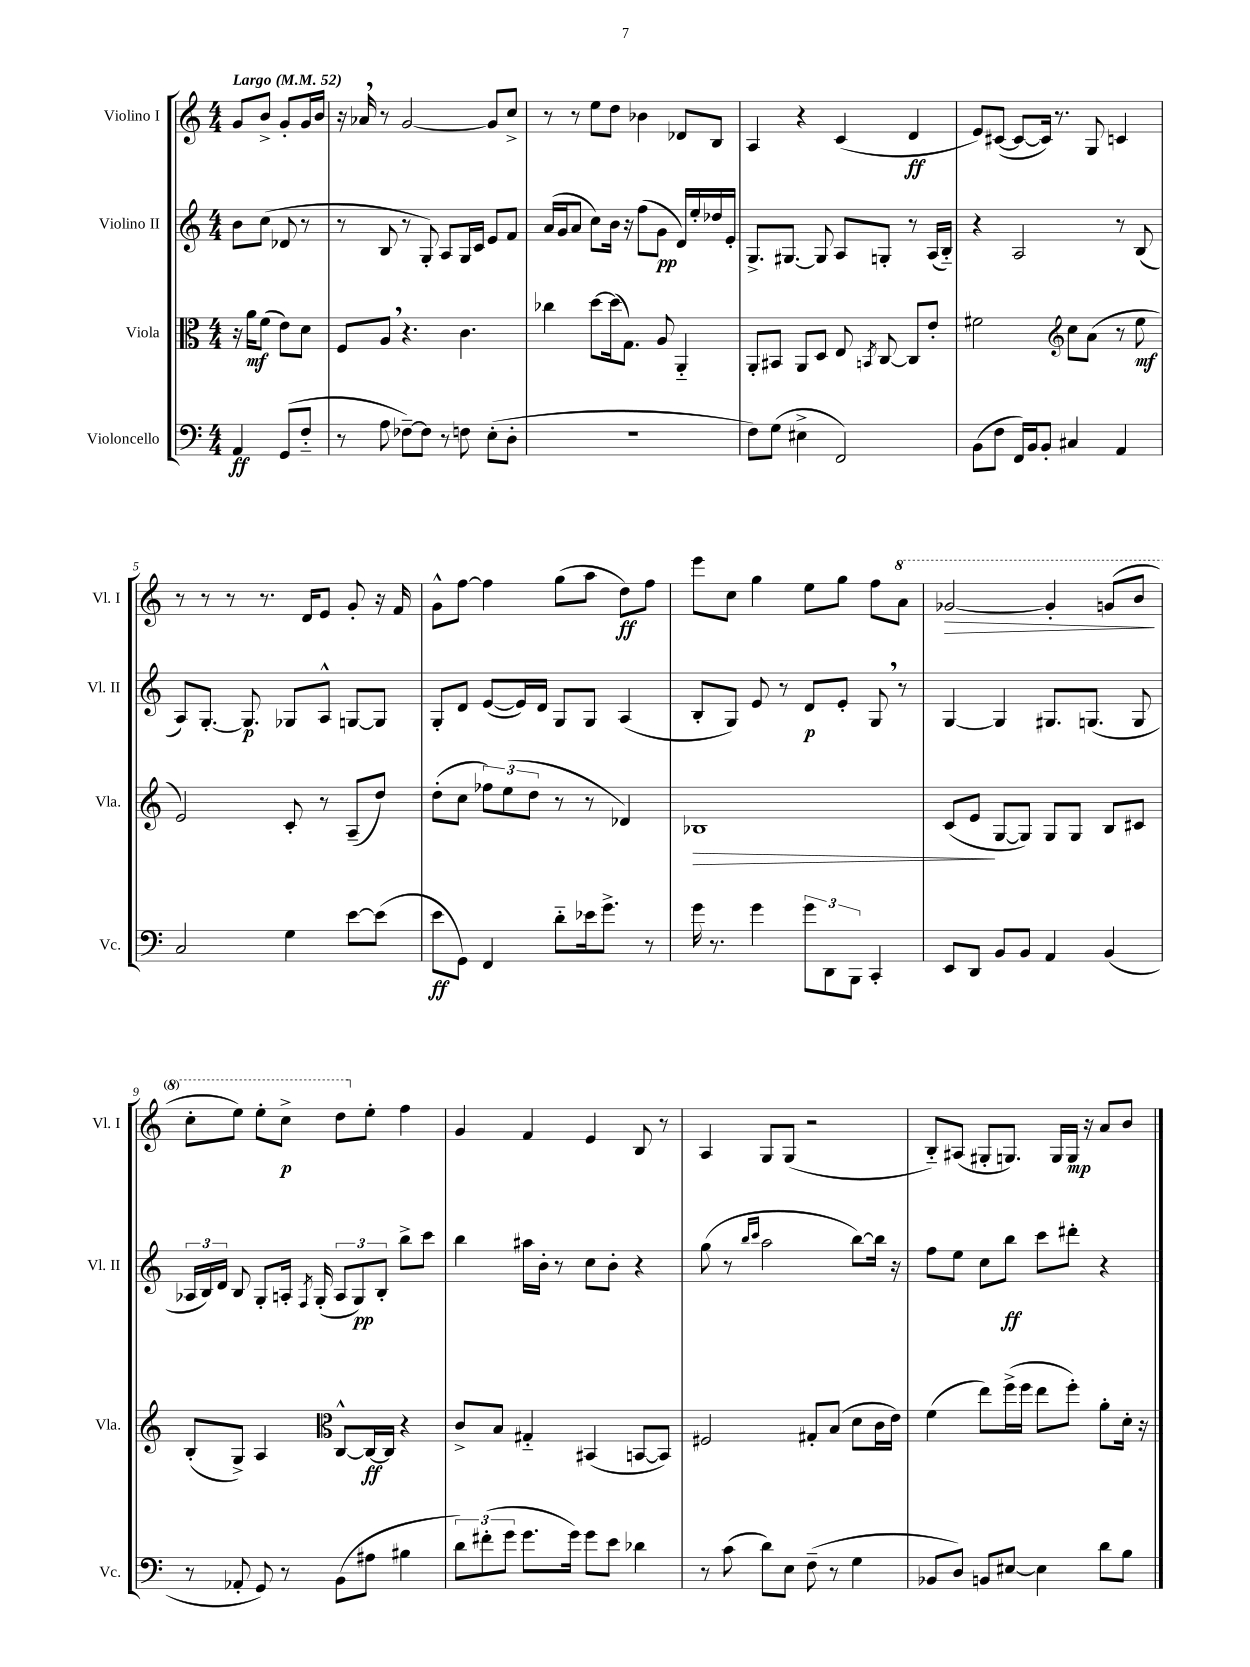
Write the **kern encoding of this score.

**kern	**kern	**kern	**kern
*staff4	*staff3	*staff2	*staff1
*clefF4	*clefC3	*clefG2	*clefG2
*k[]	*k[]	*k[]	*k[]
*M4/4	*M4/4	*M4/4	*M4/4
*MM52	*MM52	*MM52	*MM52
4AA	16r	8b	8g
.	16a	.	.
.	(8f	(8cc	8b^
(8GG	8e)	8d-	8g'
8F'~	8d	8r	16g
.	.	.	16b
=	=	=	=
8r	8F	8r	16r
.	.	.	16a-
8A	8A	8B	8r
[8F-~)	4.r	8r	[2g
8F-]	.	8G')	.
8r	.	8A	.
8F	4.c	16G	.
.	.	16c	.
(8E'	.	8e	8g]
8D'	.	8f	8cc^
=	=	=	=
1r	4cc-	(16a	8r
.	.	16g	.
.	.	8a	8r
.	[8dd	8cc)	8ee
.	(16dd]	16b	8dd
.	8.G)	16r	.
.	.	(8ff	4b-
.	8A	8g	.
.	4AA'~	16d)	8d-
.	.	16ee'	.
.	.	16dd-	8B
.	.	16e'	.
=	=	=	=
8F)	8AA'	8.G^	4A
(8G	8BB#	.	.
.	.	[8.G#	.
4E#^	8AA	.	4r
.	8D	8G#]	.
2FF)	8E	8A	(4c
.	8qBB	.	.
.	[8C	8G'	.
.	8C]	8r	4d
.	8e'	(16A	.
.	.	16B'~)	.
=	=	=	=
(8BB	2f#	4r	8e)
8F	.	.	([8c#
16FF)	.	2A	8c#_
16BB	.	.	.
8BB'	.	.	16c#])
.	.	.	8.r
*	*clefG2	*	*
4C#	8cc	.	.
.	(8a	.	8G
4AA	8r	8r	4c
.	8ee	(8B	.
=	=	=	=
2C	2e)	8A)	8r
.	.	[8.G'	8r
.	.	.	8r
.	.	8.G]	.
.	.	.	8.r
4G	8c'	8G-	.
.	.	.	16d
.	8r	8A^^	8e
[8e	(8A~	[8G	8g'
(8e]	8dd)	8G]	16r
.	.	.	16f
=	=	=	=
8e	(8dd'	8G'	8g^^
8GG)	8cc	8d	[8ff
4FF	12ff-)	([8e	4ff]
.	(12ee	.	.
.	.	16e])	.
.	12dd	.	.
.	.	16d	.
8d'~	8r	8G	(8gg
16e-	8r	8G	8aa
8.g^	.	.	.
.	4d-)	(4A	8dd)
8r	.	.	8ff
=	=	=	=
16g	1B-	8B'	8eee
8.r	.	.	.
.	.	8G)	8cc
4g	.	8e	4gg
.	.	8r	.
12g	.	8d	8ee
12DD	.	.	.
.	.	8e'	8gg
12BBB	.	.	.
4CC'	.	8G	8ff
.	.	8r	8aa
=	=	=	=
8EE	(8c	[4G	[2gg-
8DD	8e	.	.
8BB	[8G	4G]	.
8BB	8G])	.	.
4AA	8G	8.G#	4gg-']
.	8G	.	.
.	.	(8.G	.
(4BB	8B	.	(8gg
.	8c#	8G	8bb
=	=	=	=
8r	(8B'	24A-	8ccc'
.	.	24B)	.
.	.	24d	.
8AA-'	8G^)	8B	8eee)
8GG)	4A	8G'	8eee'
8r	.	16A'	8ccc^
.	.	8qF	.
.	.	(16G'	.
*	*clefC3	*	*
(8BB	[8C^^	12A	8ddd
.	.	12G)	.
8A#	16C_	.	8ee'
.	.	12B'	.
.	16C]	.	.
4B#	4r	8bb^	4ff
.	.	8ccc	.
=	=	=	=
12d)	8c^	4bb	4g
(12f#'	.	.	.
.	8B	.	.
12g	.	.	.
8.g	4G#'~	16aa#	4f
.	.	16b'	.
.	.	8r	.
16g)	.	.	.
8g	(4BB#	8cc	4e
8e	.	8b'	.
4d-	[8BB	4r	8B
.	8BB])	.	8r
=	=	=	=
8r	2F#	(8gg	4A
(8c	.	8r	.
.	.	16qqbb	.
.	.	16qqccc	.
8d)	.	2aa	8G
8E	.	.	(8G
(8F~	8G#'	.	2r
8r	(8B	.	.
4G	8d	[8bb)	.
.	16c	16bb]	.
.	16e)	16r	.
=	=	=	=
8BB-	(4f	8ff	8B'~)
8D)	.	8ee	(8A#
8BB	8ee)	8cc	8G#'
[8E#	(16ff^	8bb	8.G)
.	16ff	.	.
4E#]	8ee	8ccc	.
.	.	.	16G
.	8ff')	8ddd#'	16G
.	.	.	16r
8d	8a'	4r	8a
8B	16d'	.	8b
.	16r	.	.
==	==	==	==
*-	*-	*-	*-
